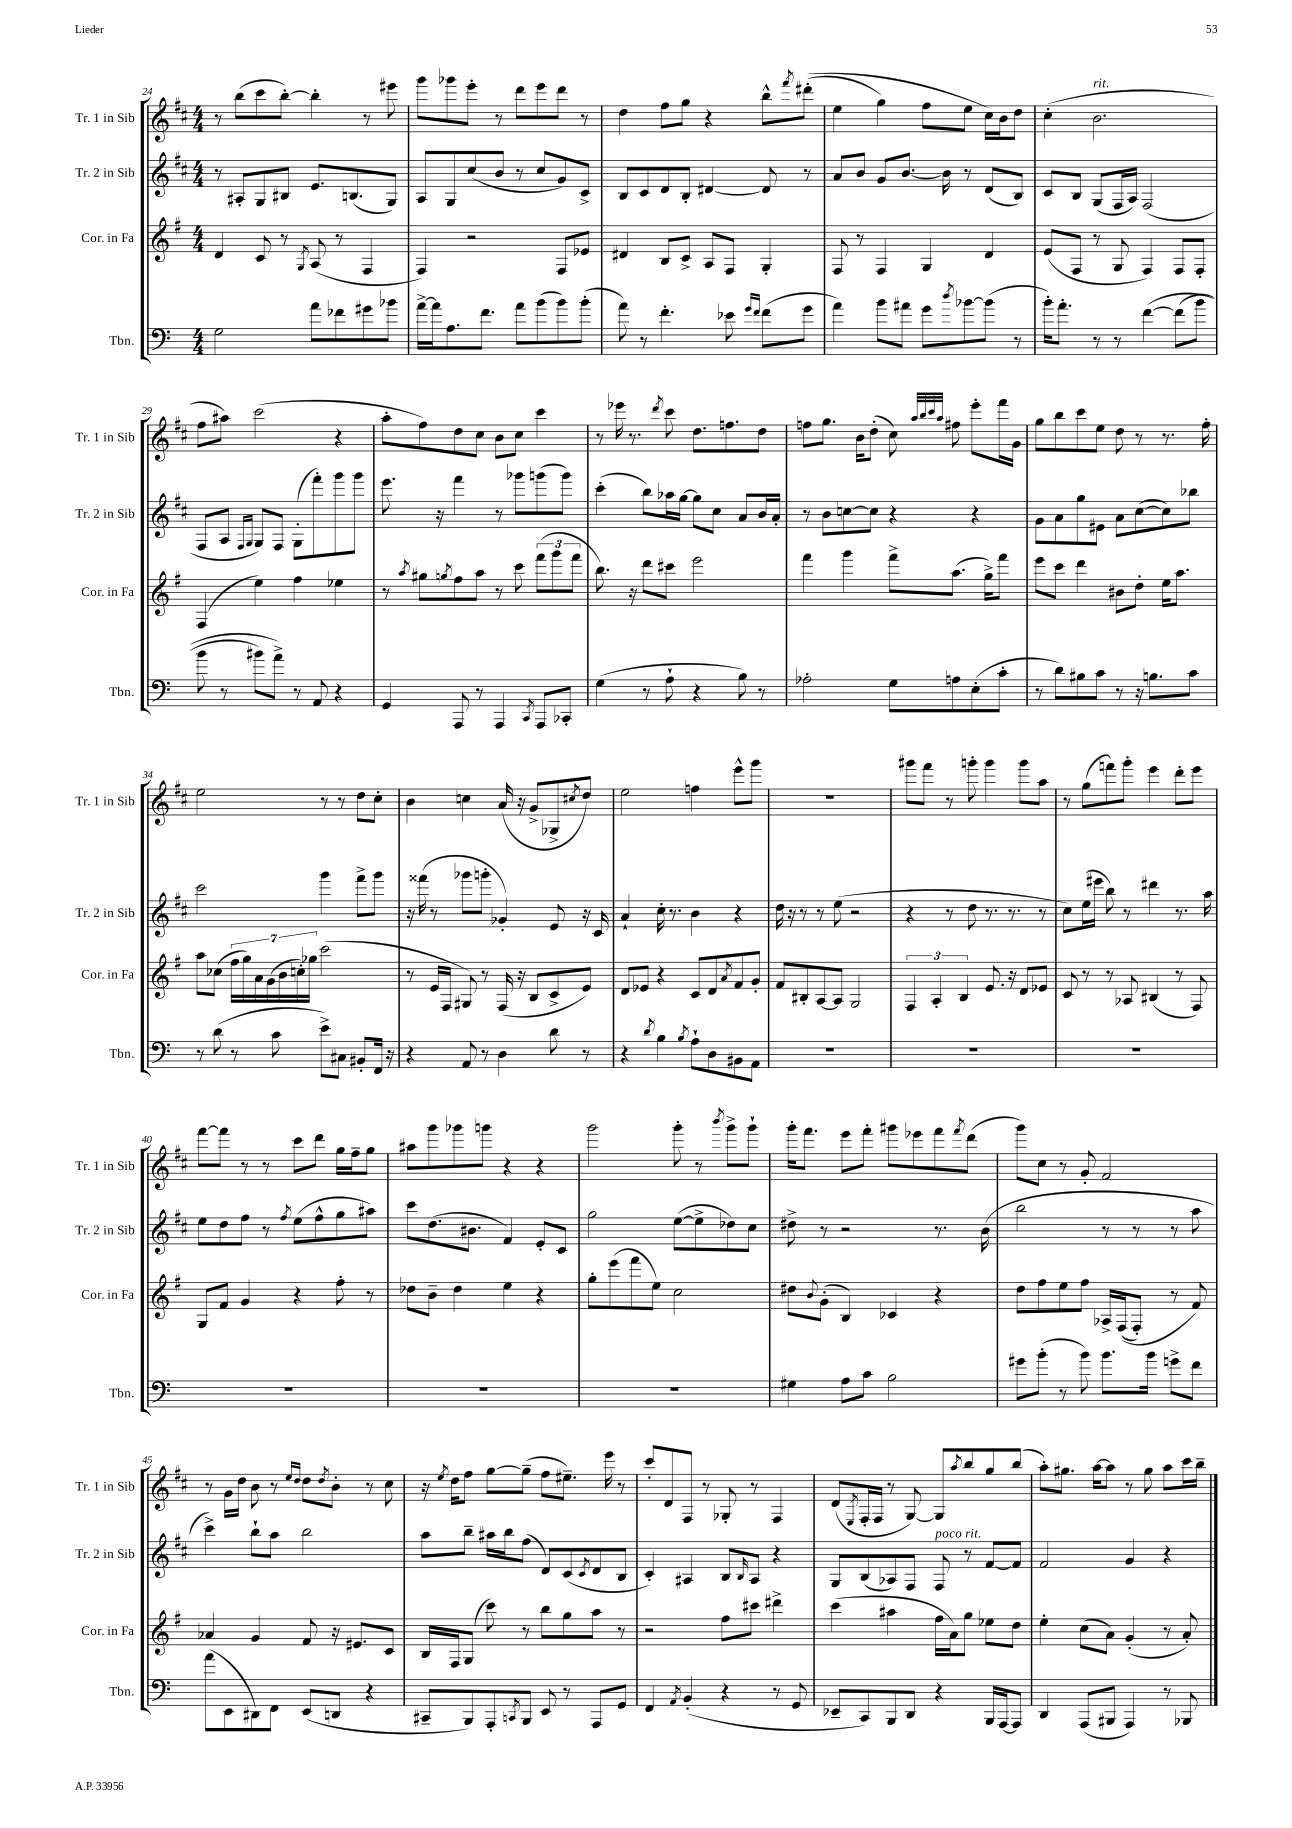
<<
\new StaffGroup <<
\new Staff = "s0" \with { instrumentName = "Tr. 1 in Sib" shortInstrumentName = "Tr. 1 in Sib" } {
    \clef treble \key d \major \numericTimeSignature \time 4/4
    r8 b''8( cis'''8 b''8~-.) b''4-. r8 eis'''8 |
    g'''8 ges'''8 e'''8-. r8 d'''8 e'''8 d'''8 r8 |
    d''4 fis''8 g''8 r4 b''8-^ \acciaccatura { fis'''8 } dis'''8-.(\( |
    e''4 g''4) fis''8 e''8 cis''16\) b'16 d''8 |
    cis''4-.( b'2.^\markup { \italic "rit." } |
    fis''8 ais''8) cis'''2( r4 |
    a''8-. fis''8) d''8 cis''8 b'8 cis''8 cis'''4 |
    r8 ees'''16 r8. \acciaccatura { d'''8 } cis'''8 d''8. f''8. d''8 |
    f''8 g''8. b'16 d''8-.( cis''8) \grace { a''32 b''32 cis'''32 a''32 } fis''8 e'''8-. fis'''16 g'16 |
    g''8 b''8 cis'''8 e''8 d''8 r8 r8. fis''16-. |
    e''2 r8 r8 d''8 cis''8-. |
    b'4 c''4 a'16( r16 g'8-> ges8-> \acciaccatura { cis''8 } d''8) |
    e''2 f''4 e'''8-^ g'''8 |
    R1 |
    gis'''8 fis'''8 r8 g'''8-. g'''4 g'''8 a''8 |
    r8 g''8( f'''8) g'''8-. e'''4 d'''8-. e'''8 |
    fis'''8~ fis'''8 r8 r8 cis'''8 d'''8 g''16 fis''16-- g''8 |
    ais''8 g'''8 ges'''8 g'''8 r4 r4 |
    g'''2 g'''8-. r8 \acciaccatura { b'''8 } g'''8-> g'''8-! |
    g'''16-. fis'''8. e'''8 fis'''8-. gis'''8 ees'''8 fis'''8 \acciaccatura { fis'''8 } d'''8( |
    g'''8) cis''8 r8 g'8-. fis'2 |
    r8 g'16 d''16 b'8 r8 \grace { e''16 d''16 } d''8 \acciaccatura { d''8 } b'8-. r8 cis''8 |
    r16 \acciaccatura { e''8 } d''16 fis''8 g''8~ g''8--( fis''8 eis''8.--) e'''16 r8 |
    cis'''8-. d'8 fis8 r8 ges8-. r8 fis4 |
    d'8( \acciaccatura { e8 } fis16-. fis16 r8 g8~) g8 \acciaccatura { a''8 } b''8 g''8 b''8( |
    a''8-.) gis''8. a''16~ a''8 r8 gis''8 a''8 cis'''16 b''16-- \bar "|." |
}
\new Staff = "s1" \with { instrumentName = "Tr. 2 in Sib" shortInstrumentName = "Tr. 2 in Sib" } {
    \clef treble \key d \major \numericTimeSignature \time 4/4
    r8 ais8-. g8 bis8 e'8. b8.( g8) |
    a8 g8 cis''8( b'8 r8 cis''8 g'8) cis'8-> |
    b8 cis'8 d'8 b8-. dis'4~ dis'8 r8 |
    a'8 b'8 g'8 b'8.~ b'16 r8 d'8( b8) |
    cis'8 b8 g8( fis16 a16) fis2( |
    fis8 a8 \grace { fis16 g16 } g8) fis8 g8-.( fis'''8-.) g'''8 g'''8 |
    e'''8. r16 fis'''4 r8 ges'''8 g'''8( g'''8) |
    cis'''4-.( b''8) aes''16 g''16~ g''8 cis''8 a'8 b'16 a'16-. |
    r8 b'8 c''8~ c''8 r4 r4 |
    g'8 a'8 g''8 eis'8 a'8 cis''8~( cis''8) bes''8 |
    cis'''2 g'''4 fis'''8-> g'''8 |
    r16 fisis'''16( r8 ges'''8 g'''8-. ges'4-.) e'8 r16 cis'16 |
    a'4-! cis''16-. r8. b'4 r4 |
    d''16 r16 r8 r8 e''8( r2 |
    r4 r8 d''8 r8. r8. r8 |
    cis''8) e''16( eis'''16 b''8) r8 dis'''4 r8. a''16 |
    e''8 d''8 fis''8 r8 \acciaccatura { fis''8 } e''8( fis''8-^ g''8 ais''8) |
    cis'''8 d''8.( bis'8. fis'4) e'8-. cis'8 |
    g''2 e''8~( e''8-> des''8) cis''8 |
    dis''8-> r8 r2 r8. b'16( |
    b''2 r8 r8 r8 a''8 |
    cis'''4->) b''8-! a''8 b''2 |
    a''8 b''8-- ais''16 b''16 fis''8( d'8) cis'8( \acciaccatura { cis'8 } d'8 b8 |
    cis'4-.) ais4 b8 \grace { b16 } ais8 r4 |
    g8 b8( aes8) fis8 fis8^\markup { \italic "poco rit." } r8 fis'8~ fis'8 |
    fis'2 g'4 r4 \bar "|." |
}
\new Staff = "s2" \with { instrumentName = "Cor. in Fa" shortInstrumentName = "Cor. in Fa" } {
    \clef treble \key g \major \numericTimeSignature \time 4/4
    d'4 c'8 r8 \acciaccatura { g8 } a8( r8 fis4 |
    fis4) r2 fis8 ees'8 |
    dis'4 b8 c'8-> a8 fis8 g4-. |
    fis8 r8 fis4 g4 d'4 |
    e'8( fis8 r8 g8 fis4) fis8 fis8-. |
    fis4( e''4) fis''4 ees''4 |
    r8 \acciaccatura { a''8 } gis''8 \acciaccatura { g''8 } fis''8 a''8 r8 c'''8 \tuplet 3/2 { fis'''8( g'''8 fis'''8 } |
    b''8.) r16 d'''8 cis'''8 e'''2 |
    fis'''4 g'''4 fis'''8-> a''8.( g''16->) fis'''8 |
    e'''8 c'''8 d'''4 bis'8 d''8-. e''16 a''8. |
    a''8 ces''8( \tuplet 7/4 { fis''16 g''16) a'16 g'16( b'16 c''16-.) ges''16 } c'''2( |
    r8 e'16 fis16 gis8) r8 fis16( r16 b8 c'8-> e'8) |
    d'8 ees'8 r4 c'8 d'8 \acciaccatura { a'8 } fis'8 g'8-. |
    fis'8 bis8-. a8~ a8 g2 |
    \tuplet 3/2 { fis4 a4-. b4 } e'8. r16 d'8 ees'8 |
    c'8 r8 r8 aes8 bis4( r8 fis8) |
    g8 fis'8 g'4 r4 fis''8-. r8 |
    des''8 b'8-- des''4 e''4 r4 |
    g''8-. e'''8( fis'''8 e''8) c''2 |
    dis''8 \appoggiatura { b'8 } g'8-.( b4) ces'4 r4 |
    d''8 fis''8 e''8 fis''8 aes16-> fis16(\( fis8-.) r8 fis'8\) |
    aes'4 g'4 fis'8 r16 eis'8. c'8 |
    b16 fis16 g8( c'''8) r8 b''8 g''8 a''8 r8 |
    r2 fis''8 cis'''8 dis'''4-> |
    c'''4( ais''4 fis''16 a'16) g''8 ees''8 d''8 |
    e''4-. c''8( a'8) g'4-.( r8 a'8-.) \bar "|." |
}
\new Staff = "s3" \with { instrumentName = "Tbn." shortInstrumentName = "Tbn." } {
    \clef bass \key c \major \numericTimeSignature \time 4/4
    g2 a'8 fes'8 gis'8 bes'8 |
    a'16~-> a'16 a8. f'8. a'8 b'8( b'8) b'8-.( |
    a'8) r8 f'4.-. ees'8 \grace { g'16 f'16 } f'8( g'8 |
    a'4) b'8 ais'8 g'8 \acciaccatura { d''8 } bes'8~ bes'8( r8 |
    b'16-.) a'8.-. r8 r8 f'4~\( f'8( b'8 |
    b'8 r8 bis'8) a'8->\) r8 a,8 r4 |
    g,4 a,,8 r8 a,,4 \acciaccatura { c,8 } a,,8 ces,8-. |
    g4( r8 a8-! r4 b8) r8 |
    aes2-. g8 a8 e8-.( c'8-. |
    r8 d'8) bis8 c'8 r8 r16 b8. c'8 |
    r8 d'8( r8 c'8 e'8->) cis8 bis,8-. f,16 r16 |
    r4 a,8 r8 d4 d'8 r8 |
    r4 \acciaccatura { d'8 } b4 \acciaccatura { b8 } a8-! d8 bis,8 a,8 |
    R1 |
    R1 |
    R1 |
    R1 |
    R1 |
    R1 |
    gis4 a8 c'8 b2 |
    gis'8 b'8-.( r8 b'8) b'8. b'16 g'8-> f'8 |
    a'8( e,8 dis,8) f,8 e,8( d,8 r4 |
    cis,8-- b,,8) a,,8-. \acciaccatura { c,8 } b,,8 e,8 r8 a,,8 g,8 |
    f,4 \acciaccatura { a,8 } b,4-.( r4 r8 g,8 |
    ees,8-- c,8) b,,8 d,8 r4 b,,16 a,,16~ a,,8 |
    d,4 a,,8( bis,,8 a,,4) r8 bes,,8 \bar "|." |
}
>>
>>
\layout { \context { \Score currentBarNumber = #24 } }
